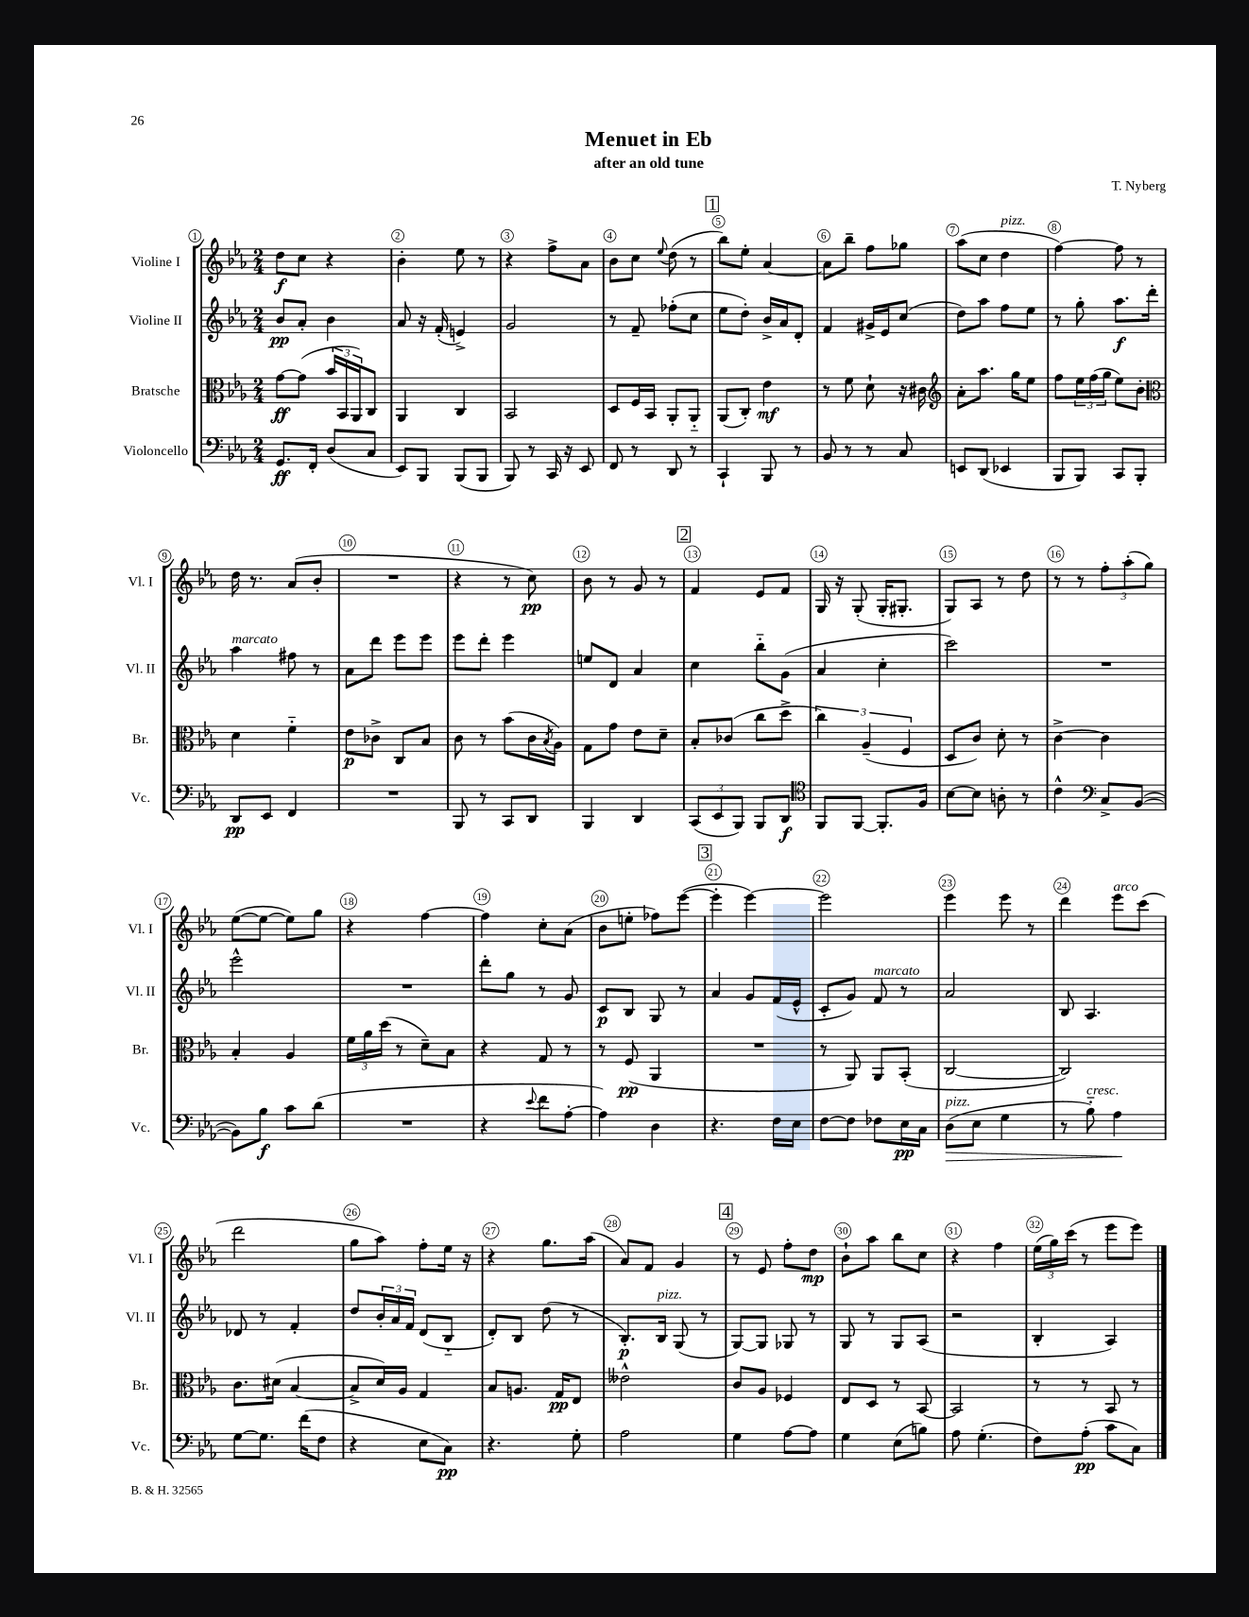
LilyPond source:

\header { title = "Menuet in Eb" composer = "T. Nyberg" subtitle = "after an old tune" }
<<
\new StaffGroup <<
\new Staff = "s0" \with { instrumentName = "Violine I" shortInstrumentName = "Vl. I" } {
    \clef treble \key ees \major \numericTimeSignature \time 2/4
    d''8\f c''8 r4 |
    bes'4-. ees''8 r8 |
    r4 f''8-> aes'8 |
    bes'8 c''8 \appoggiatura { ees''8 } d''8( r8 |
    \mark \markup { \box "1" } bes''8) ees''8-. aes'4~ |
    aes'8 bes''8-- f''8 ges''8 |
    aes''8( c''8 d''4^\markup { \italic "pizz." } |
    f''4~) f''8 r8 |
    d''16 r8. aes'8( bes'8-. |
    R2 |
    r4 r8 c''8\pp) |
    bes'8 r8 g'8 r8 |
    \mark \markup { \box "2" } f'4 ees'8 f'8 |
    g16 r16 g8-.( g16-. gis8.-. |
    g8) aes8 r8 d''8 |
    r8 r8 \tuplet 3/2 { f''8-. aes''8-.( g''8) } |
    ees''8~( ees''8~ ees''8) g''8 |
    r4 f''4~ |
    f''4 c''8-. aes'8( |
    bes'8 e''8-. fes''8) ees'''8~( |
    \mark \markup { \box "3" } ees'''4-. ees'''4~) |
    ees'''2 |
    ees'''4 ees'''8 r8 |
    d'''4 ees'''8^\markup { \italic "arco" } c'''8( |
    d'''2 |
    g''8 aes''8) f''8-. ees''16 r16 |
    r4 g''8. aes''16( |
    aes'8) f'8 g'4 |
    \mark \markup { \box "4" } r8 ees'8 f''8-. d''8\mp |
    bes'8-! aes''8 bes''8 c''8 |
    r4 f''4 |
    \tuplet 3/2 { ees''16( g''16) c'''16( } r8 ees'''8 ees'''8) \bar "|." |
}
\new Staff = "s1" \with { instrumentName = "Violine II" shortInstrumentName = "Vl. II" } {
    \clef treble \key ees \major \numericTimeSignature \time 2/4
    bes'8\pp aes'8-. bes'4 |
    aes'8 r16 f'16-.( e'4->) |
    g'2 |
    r8 f'8-- fes''8-.( c''8 |
    \mark \markup { \box "1" } ees''8 d''8-.) bes'16-> aes'16 d'8-. |
    f'4 gis'16-> ees'16 c''8( |
    d''8) aes''8 f''8 ees''8 |
    r8 g''8-. aes''8.\f d'''16-. |
    aes''4^\markup { \italic "marcato" } fis''8 r8 |
    aes'8 d'''8 ees'''8 ees'''8 |
    ees'''8 d'''8-. ees'''4 |
    e''8 d'8 aes'4 |
    \mark \markup { \box "2" } c''4 bes''8-_ g'8( |
    aes'4 c''4-. |
    c'''2) |
    R2 |
    ees'''2-^ |
    R2 |
    d'''8-. g''8 r8 g'8 |
    c'8\p bes8 g8 r8 |
    \mark \markup { \box "3" } aes'4 g'8 f'16( ees'16-^ |
    c'8-. g'8) f'8^\markup { \italic "marcato" } r8 |
    aes'2 |
    bes8 aes4. |
    des'8 r8 f'4-. |
    d''8 \tuplet 3/2 { bes'16-. aes'16 f'16 } d'8( bes8-_ |
    d'8-.) bes8 d''8( r8 |
    bes8.-.\p) bes16^\markup { \italic "pizz." } g8( r8 |
    \mark \markup { \box "4" } g8~) g8 ges8 r8 |
    g8 r8 g8 aes8( |
    r2 |
    bes4-. aes4) \bar "|." |
}
\new Staff = "s2" \with { instrumentName = "Bratsche" shortInstrumentName = "Br." } {
    \clef alto \key ees \major \numericTimeSignature \time 2/4
    g'8~\ff g'8( \tuplet 3/2 { bes'16 bes,16 aes,16) } c8 |
    aes,4 c4 |
    bes,2 |
    d8 f16 bes,16 aes,8-. aes,8-_ |
    \mark \markup { \box "1" } aes,8( c8-.) ees'4\mf |
    r8 f'8 d'8-! r16 cis'16 |
    \clef treble aes'8-. aes''8. g''16 ees''8 |
    f''8 \tuplet 3/2 { ees''16 f''16( g''16 } ees''8) bes'8-. |
    \clef alto d'4 f'4-_ |
    ees'8\p ces'8-> c8 bes8 |
    c'8 r8 bes'8( c'16 \acciaccatura { bes8 } aes16) |
    g8 g'8 ees'8 d'8-- |
    \mark \markup { \box "2" } bes8-. ces'8( c''8 d''8-> |
    \tuplet 3/2 { c''4) aes4--( f4 } |
    d8 c'8) d'8-. r8 |
    c'4~-> c'4 |
    bes4-. aes4 |
    \tuplet 3/2 { f'16 aes'16 d''16( } r8 d'8--) bes8 |
    r4 g8 r8 |
    r8 f8\pp( aes,4 |
    \mark \markup { \box "3" } R2 |
    r8 aes,8) aes,8 bes,8-.( |
    c2~ |
    c2) |
    c'8. dis'16( bes4~ |
    bes8-> d'16) aes16 g4 |
    bes8 a8. g16\pp ees8 |
    eeses'2-^ |
    \mark \markup { \box "4" } c'8 aes8 fes4 |
    ees8 d8 r8 bes,8~ |
    bes,2 |
    r8 r8 bes,8 r8 \bar "|." |
}
\new Staff = "s3" \with { instrumentName = "Violoncello" shortInstrumentName = "Vc." } {
    \clef bass \key ees \major \numericTimeSignature \time 2/4
    g,8.\ff f,16-. d8( c8 |
    ees,8) bes,,8 bes,,8( bes,,8 |
    bes,,8) r8 c,16 r16 ees,8 |
    f,8 r8 d,8 r8 |
    \mark \markup { \box "1" } c,4-! bes,,8 r8 |
    bes,8 r8 r8 c8 |
    e,8 d,8( ees,4 |
    bes,,8 bes,,8) c,8 bes,,8-. |
    d,8\pp ees,8 f,4 |
    R2 |
    bes,,8 r8 c,8 d,8 |
    bes,,4 d,4 |
    \mark \markup { \box "2" } \tuplet 3/2 { c,8( ees,8 bes,,8) } bes,,8 d,8\f |
    \clef tenor f,8 f,8~ f,8.-. f16 |
    bes8~ bes8 a8-. r8 |
    c'4-^ \clef bass c8-> bes,8~( |
    bes,8) bes8\f c'8 d'8( |
    R2 |
    r4 \appoggiatura { ees'8 } f'8 aes8~-. |
    aes4) d4 |
    \mark \markup { \box "3" } r4. f16 ees16 |
    f8~ f8 fes8 ees16\pp c16 |
    d8\>^\markup { \italic "pizz." }( ees8 g4 |
    r8 bes8-_^\markup { \italic "cresc." }) aes4\! |
    g8~ g8. f'16( f8 |
    r4 ees8 c8\pp) |
    r4. g8-. |
    aes2 |
    \mark \markup { \box "4" } g4 aes8~ aes8 |
    g4 ees8( b8) |
    aes8 g4.-.( |
    f8) aes8-.\pp( c'8 c8) \bar "|." |
}
>>
>>
\layout { \context { \Score \override BarNumber.break-visibility = ##(#f #t #t) barNumberVisibility = #all-bar-numbers-visible \override BarNumber.stencil = #(make-stencil-circler 0.1 0.3 ly:text-interface::print) } }
